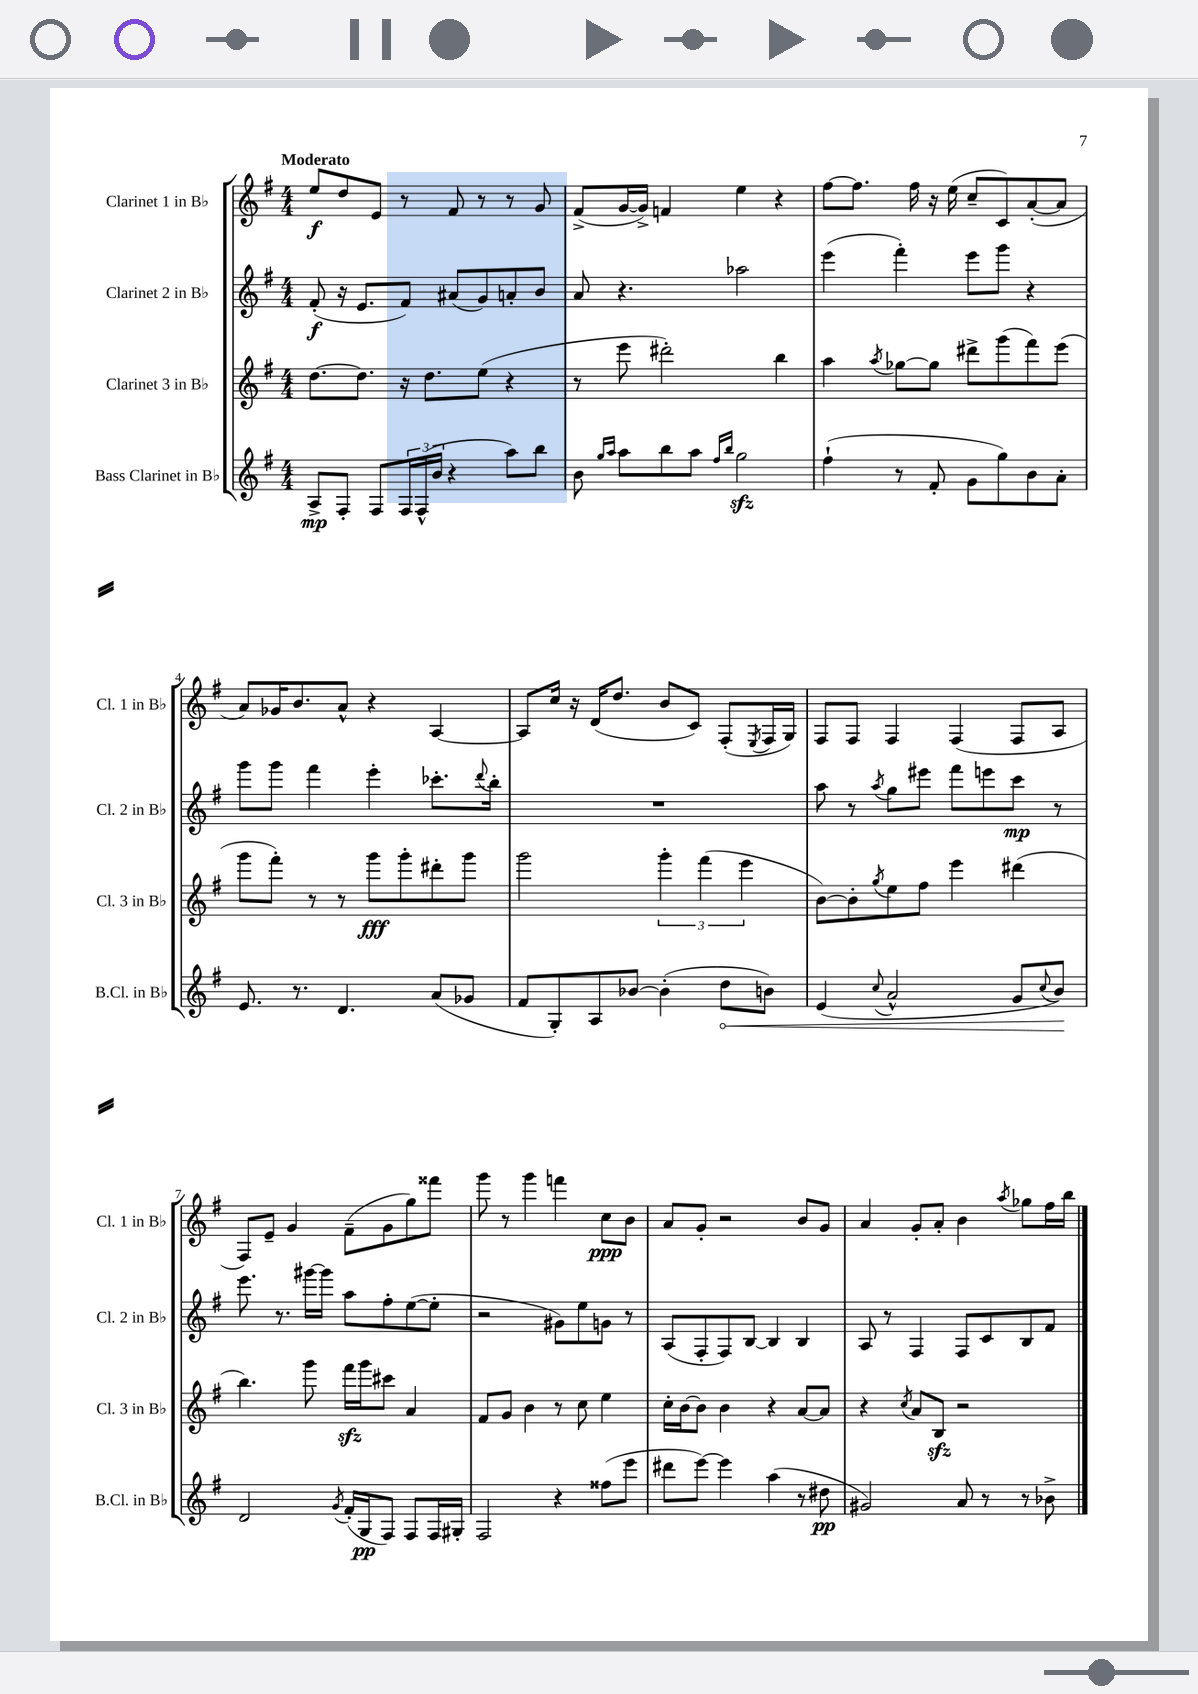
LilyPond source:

<<
\new StaffGroup <<
\new Staff = "s0" \with { instrumentName = "Clarinet 1 in Bb" shortInstrumentName = "Cl. 1 in Bb" } {
    \clef treble \key g \major \numericTimeSignature \time 4/4 \tempo "Moderato"
    e''8\f d''8 e'8 r8 fis'8 r8 r8 g'8 |
    fis'8->( g'16~ g'16->) f'4 e''4 r4 |
    fis''8~ fis''8. fis''16 r16 e''16( c''8-- c'8) a'8~-.( a'8 |
    a'8) ges'16 b'8. a'8-^ r4 a4~ |
    a8 c''16 r16 d'16( d''8. b'8 c'8) fis8-.( \acciaccatura { e8 } fis16 g16) |
    fis8 fis8 fis4 fis4( fis8 a8 |
    fis8) e'8-- g'4 fis'8--( g'8 g''8) fisis'''8 |
    g'''8 r8 g'''4 f'''4 c''8\ppp b'8 |
    a'8 g'8-. r2 b'8 g'8 |
    a'4 g'8-. a'8-. b'4 \acciaccatura { a''8 } ges''8 fis''16 b''16 \bar "|." |
}
\new Staff = "s1" \with { instrumentName = "Clarinet 2 in Bb" shortInstrumentName = "Cl. 2 in Bb" } {
    \clef treble \key g \major \numericTimeSignature \time 4/4
    fis'8-.\f( r16 e'8. fis'8) ais'8( g'8) a'8-. b'8 |
    a'8 r4. aes''2 |
    e'''4( fis'''4-.) e'''8 g'''8 r4 |
    g'''8 g'''8 fis'''4 e'''4-. ces'''8.-. \appoggiatura { d'''8 } b''16-. |
    R1 |
    a''8 r8 \acciaccatura { a''8 } g''8 eis'''8 fis'''8 e'''8 c'''8\mp r8 |
    e'''8. r8. gis'''16~ gis'''16 a''8 fis''8-. e''8~( e''8-. |
    r2 gis'8) e''8 g'8 r8 |
    a8( fis8-. fis8) b8~ b4 b4 |
    a8 r8 fis4 fis8 c'8 b8 fis'8 \bar "|." |
}
\new Staff = "s2" \with { instrumentName = "Clarinet 3 in Bb" shortInstrumentName = "Cl. 3 in Bb" } {
    \clef treble \key g \major \numericTimeSignature \time 4/4
    d''8.~ d''8. r16 d''8. e''8( r4 |
    r8 e'''8 dis'''2-.) b''4 |
    a''4 \acciaccatura { a''8 } ges''8~ ges''8 dis'''8-> g'''8( fis'''8) e'''8( |
    g'''8 fis'''8-.) r8 r8 g'''8\fff g'''8-. dis'''8-. g'''8 |
    g'''2 \tuplet 3/2 { g'''4-. fis'''4( e'''4 } |
    b'8~) b'8-. \acciaccatura { g''8 } e''8 fis''8 e'''4 dis'''4( |
    b''4.) g'''8 fis'''16\sfz g'''16 cis'''8 a'4 |
    fis'8 g'8 b'4 r8 c''8 e''4 |
    c''16-. b'16~ b'8 b'4 r4 a'8~ a'8 |
    r4 \acciaccatura { c''8 } a'8 b8\sfz r2 \bar "|." |
}
\new Staff = "s3" \with { instrumentName = "Bass Clarinet in Bb" shortInstrumentName = "B.Cl. in Bb" } {
    \clef treble \key g \major \numericTimeSignature \time 4/4
    a8->\mp fis8-. fis8 \tuplet 3/2 { fis16 fis16-^( b'16 } r4 a''8) b''8 |
    b'8 \grace { g''16 a''16 } a''8 b''8 a''8 \grace { fis''16 b''16 } g''2\sfz |
    fis''4-!( r8 fis'8-. g'8 g''8) b'8 a'8-. |
    e'8. r8. d'4. a'8( ges'8 |
    fis'8 g8-.) a8 bes'8~ bes'4-.( \once \override Hairpin.circled-tip = ##t d''8\< b'8) |
    e'4( \appoggiatura { c''8 } a'2-^ g'8 \appoggiatura { c''8 } b'8\!) |
    d'2 \acciaccatura { g'8 } fis'16-.( g16\pp fis8) fis8 fis16 gis16-. |
    fis2 r4 fisis''8( e'''8 |
    dis'''8 e'''8~) e'''4 a''4( r8 dis''8\pp |
    gis'2) a'8 r8 r8 bes'8-> \bar "|." |
}
>>
>>
